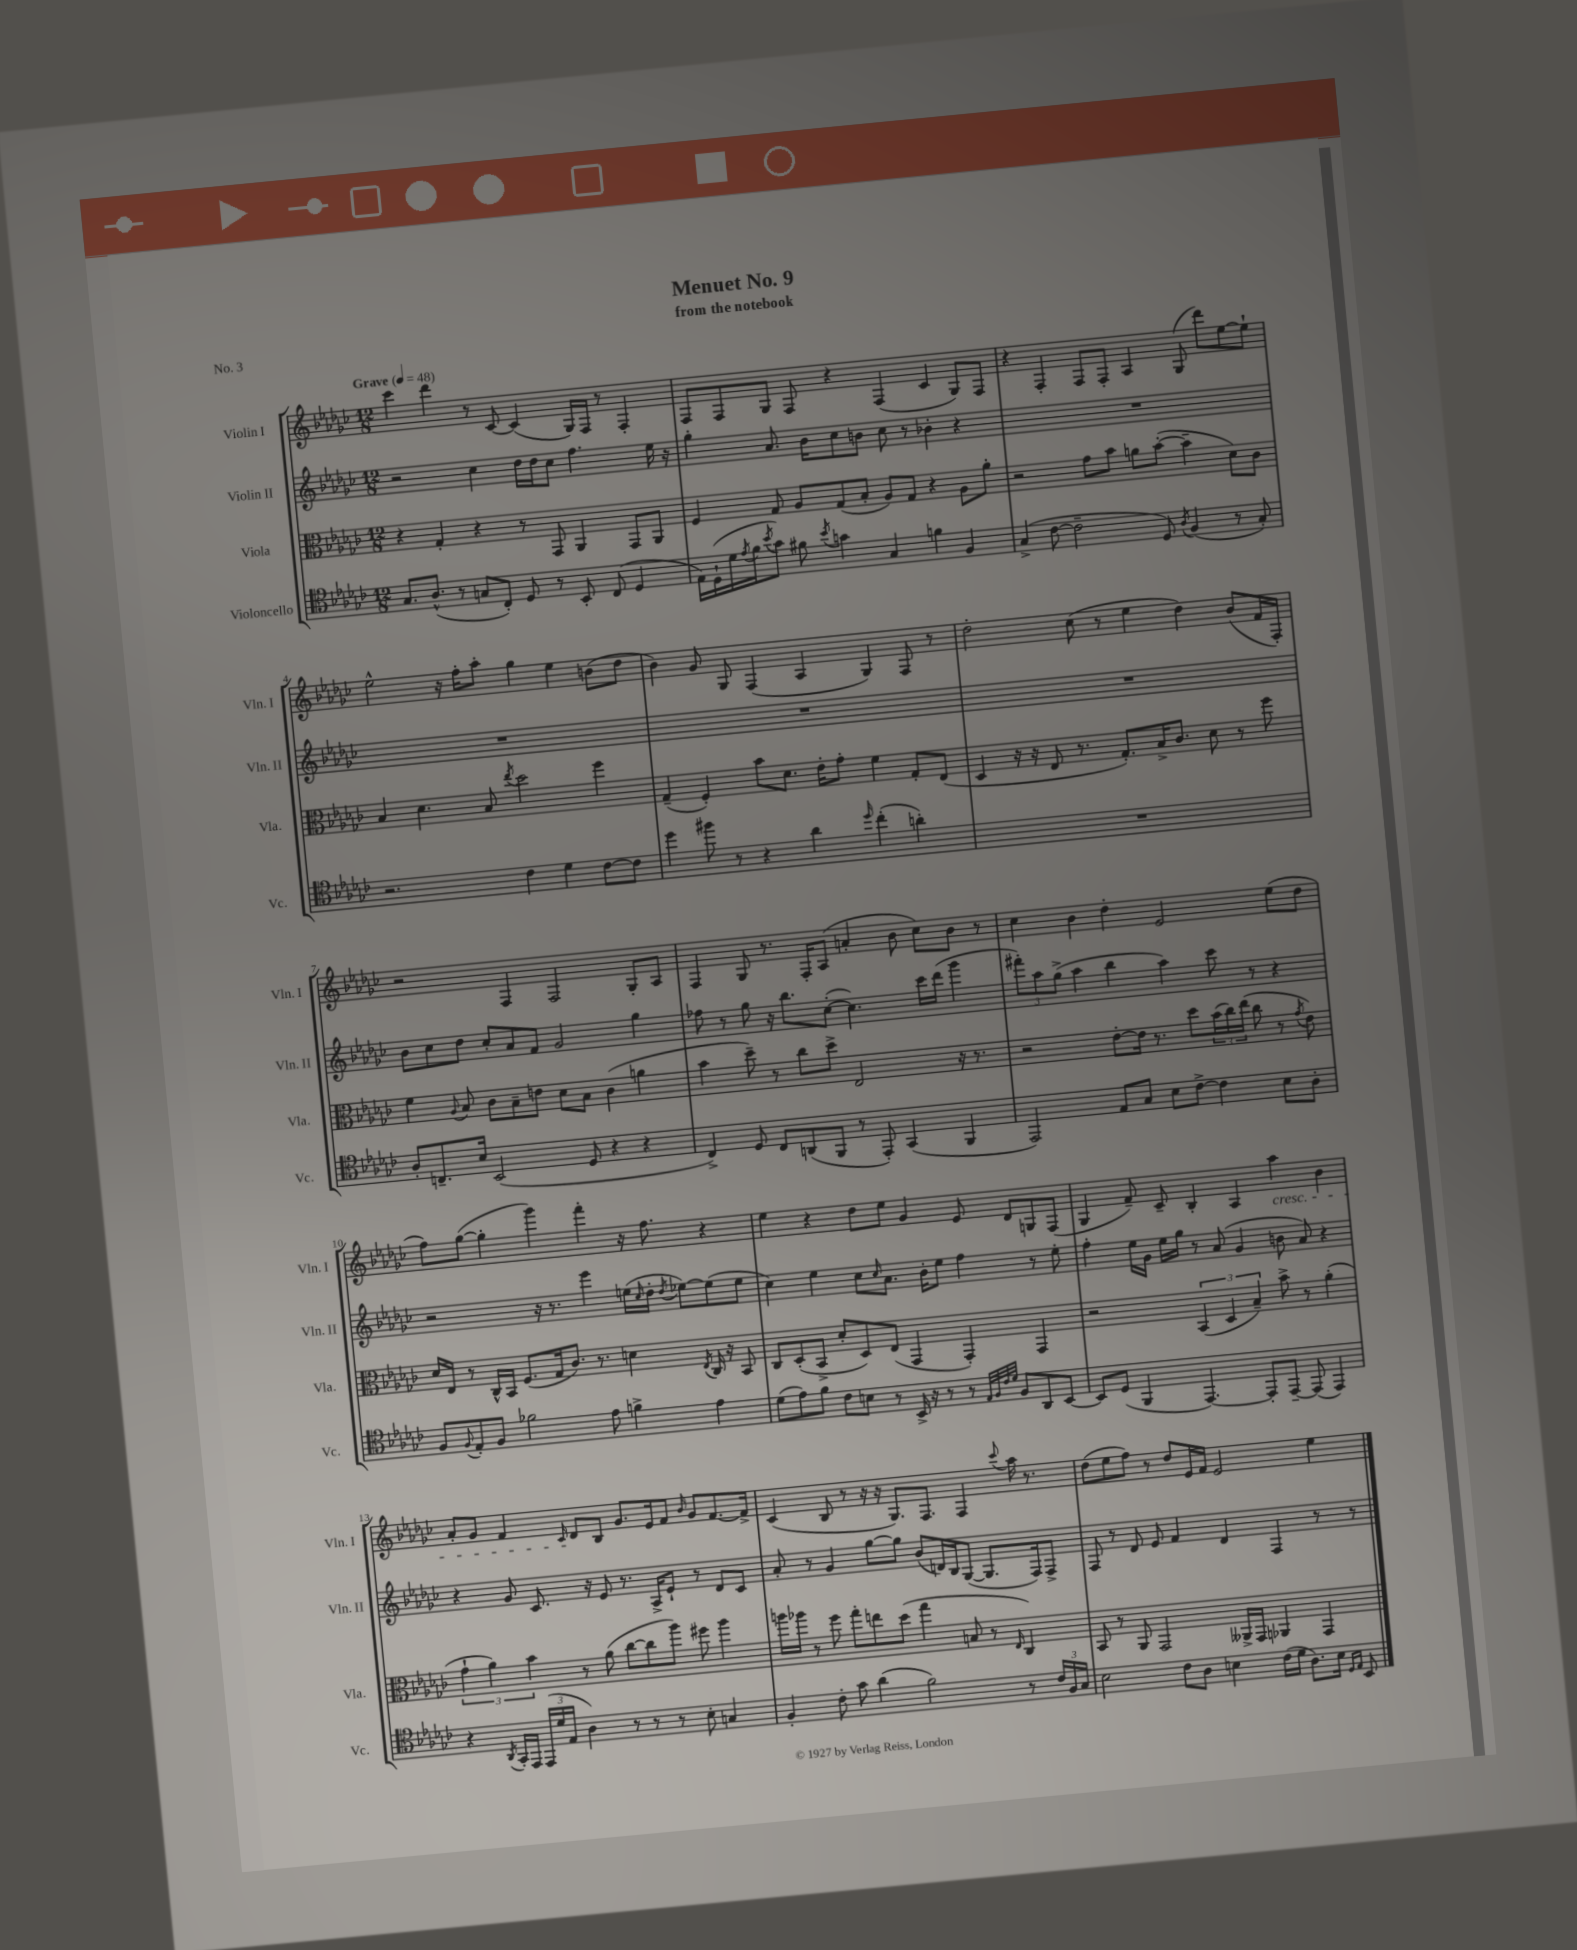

**kern	**kern	**kern	**kern
*part4	*part3	*part2	*part1
*staff4	*staff3	*staff2	*staff1
*I"Violoncello	*I"Viola	*I"Violin II	*I"Violin I
*I'Vc.	*I'Vla.	*I'Vln. II	*I'Vln. I
*clefC4	*clefC3	*clefG2	*clefG2
*k[b-e-a-d-g-c-]	*k[b-e-a-d-g-c-]	*k[b-e-a-d-g-c-]	*k[b-e-a-d-g-c-]
*M12/8	*M12/8	*M12/8	*M12/8
*MM48	*MM48	*MM48	*MM48
=1	=1	=1	=1
!	!	!	!LO:TX:a:B:t=Grave
8.G-/L	4r	2r	4ccc-\
(8.A-^^/J	.	.	.
.	4G-'/	.	4ddd-\
8r	.	.	.
8Gn/L	4r	4cc-\	8r
8C-'/J)	.	.	[8c-/
8D-/	8r	16dd-\LL	(4c-/]
.	.	16dd-\J	.
8r	8GG-/	8cc-\J	.
8BB-'/	4AA-/	4.ff\	16G-/LL)
.	.	.	16F/JJ
(8C-/	.	.	8r
4D-/	8GG-/L	.	4F'/
.	8AA-/J	16ee-\	.
.	.	16r	.
=2	=2	=2	=2
16E-\LL)	4F/	4gg-'\	8F/L
(16D-`\	.	.	.
16d-\	.	.	8F/
8qe-/	.	.	.
16f\J	.	.	.
8qb-/	.	.	.
8g-\J)	8G-/	8.a-/	8G-/J
8f#X\	8A-/L	.	8F/
.	.	16b-\KL	.
8qb-/	.	.	.
4gn\	(8G-/	8cc-\	4r
.	8B-'/J	8bn\J	.
4G-/	8A-/L)	8cc-\	(4F/
.	8G-/J	8r	.
4fn\	4r	4b-X'\	4c-/
4F/	8A-\L	4r	8G-/L)
.	8a-'\J	.	8F/J
=3	=3	=3	=3
(4G-^/	2r	1.r	4r
[8c-\	.	.	4F'/
2c-~\]	.	.	.
.	8g-\L	.	8F/L
.	8b-\J	.	8F'/J
.	8an\L	.	4A-/
8D-/)	([8b-'\J	.	.
8qA-/	.	.	.
(4F/	4b-~\]	.	(8G-/
.	.	.	8ddd-\L)
8r	8d-\L)	.	[8ee-\
8G-'/)	8c-\J	.	8ee-`\J]
!!LO:LB:g=z
=4	=4	=4	=4
2.r	4B-/	1.r	2ee-^^\
.	4.d-\	.	.
.	.	.	16r
.	.	.	16ff'\KL
.	8B-/	.	8aa-'\J
.	8qee-/	.	.
4c-\	2dd-\	.	4gg-\
4d-\	.	.	4ee-\
[8c-\L	4ff\	.	(8bn\L
8c-\J]	.	.	8dd-\J
=5	=5	=5	=5
4dd-\	(4G-~/	1.r	4b-\)
8ff#X\	4F'/)	.	8g-/
8r	.	.	8G-/
4r	8b-\L	.	(4F/
.	8.d-\J	.	.
4a-\	.	.	4A-/
.	16e-'\KL	.	.
.	8g-'\J	.	.
16qqdd-/	.	.	.
(4cc-'\	4f\	.	4G-/)
4an'\)	8G-'/L	.	8F/
.	(8E-/J	.	8r
=6	=6	=6	=6
1.r	4D-/	1.r	2dd-'\
.	16r	.	.
.	16r	.	.
.	8E-/	.	.
.	8.r	.	(8cc-\
.	.	.	8r
.	8.G-'/L)	.	.
.	.	.	4ee-\
.	16B-^/K	.	.
.	8.c-/J	.	.
.	.	.	4dd-\)
.	8d-\	.	.
.	8r	.	(8b-/L
.	8ff\	.	16f/L
.	.	.	16F'/JJ)
!!LO:LB:g=z
=7	=7	=7	=7
8A-'/L	4f\	8b-\L	2r
8.Cn~/	.	8cc-\	.
.	8qqA-/	.	.
.	8B-/	8dd-\J	.
16B-/Jk	.	.	.
(2BB-/	8c-\L	8cc-'/L	.
.	8B-~\	8a-/	4F/
.	8en\J	8f/J	.
.	8d-\L	2g-/	2F/
8D-/	8B-\J	.	.
4r	(4c-\	.	.
4r	4an\	4gg-\	8G-'/L
.	.	.	8A-/J
=8	=8	=8	=8
4C-^/)	4b-\	8ff-X\	4F/
.	.	8r	.
8D-/	8dd-~\)	8gg-\	8G-/
8C-/L	8r	16r	8.r
.	.	8.bb-\L	.
(8AAn/	8cc-\L	.	.
.	.	.	16F'/KL
8FF/J	8dd-^\J	([8cc-'\J	(8A-/J
8r	2E-/	4.cc-\])	4an'/
8EE-'/)	.	.	.
(4GG-/	.	.	8b-\
.	.	16ccc-\LL	8cc-\L)
.	.	(16ddd-\JJ	.
4FF/	16r	4ggg-\	8b-\J
.	8.r	.	.
.	.	.	8r
=9	=9	=9	=9
2EE-/)	2r	12fff#X'\L)	4cc-\
.	.	12aa-\	.
.	.	(12gg-^\J	.
.	.	4aa-\	4b-\
8E-/L	[8e-'\L	4bb-\	4dd-'\
8G-/J	16e-\Jk]	.	.
.	8.r	.	.
8B-\L	.	4aa-\)	2e-/
[8c-^\J	8dd-\L	.	.
4c-\]	(24b-\L	8ccc-\	.
.	24cc-\)	.	.
.	(24ee-\JJ	.	.
.	8cc-\	8r	.
8B-\L	8r	4r	(8ee-\L
.	8qg-/	.	.
8A-'\J	8e-\)	.	8dd-\J
!!LO:LB:g=z
=10	=10	=10	=10
8F/L	16d-/LL	2r	8ff\L)
.	16E-/JJ	.	.
8qqF/	.	.	.
8E-'/	8r	.	([8gg-\J
8F/J	16C-^^/LL	.	4gg-'\]
.	16BB-/JJ	.	.
2f-X\	(8.F/L	.	.
.	.	16r	4ggg-\)
.	16G-/k	8.r	.
.	8.c-/J)	.	.
.	.	4eee-\	4fff'\
.	8.r	.	.
8e-\	.	.	.
4fn^\	4dn\	(16een\LL	16r
.	.	16qqcc-/	.
.	.	16dd-'\JJ	8.ff\
.	.	8qdd-/	.
.	.	[8ee-X\L)	.
.	8qE-/	.	.
4e-\	16C-/	(8ee-\]	4r
.	16r	.	.
.	8BB-/	8ee-\J	.
=11	=11	=11	=11
(8d-\L	8C-/L	4cc-\)	4ee-\
8e-\)	(8D-'/	.	.
8f\J	8BB-^/J	4ee-\	4r
8c-\L	8d-'/L	.	.
8Bn\J	8D-/)	8cc-\L	8dd-\L
.	.	16qqcc-/	.
8r	(8E-/J	8.a-\J	8ee-\J
16BB-^/	4GG-/	.	4g-/
16r	.	16b-'\KL	.
8r	.	8ee-\J	.
8r	4GG-'/)	4ff\	8e-/
32qqE-/LLL	.	.	.
32qqF/	.	.	.
32qqc-/	.	.	.
32qqd-/JJJ	.	.	.
8F/L	.	.	8d-/L
8AA-/	4GG-/	8r	8Gn/
[8BB-/J	.	8ee-'\	(8F/J
=12	=12	=12	=12
8BB-/L]	2r	4ff'\	4G-/
(8D-/J	.	.	.
4FF/	.	16ee-\LL	8f~/)
.	.	16g-\JJ	.
.	.	16ee-\LL	8c-~/
.	.	16gg-\JJ	.
[4.EE-/)	(6BB-/	8r	4B-'/
.	.	(8a-/	.
.	6D-/	.	.
.	.	4g-/	4A-/
.	6B-~/)	.	.
8EE-'/L]	.	.	.
!	!	!	!LO:TX:b:i:t=cresc.
[8EE-~/J	8b-^\	8bn\	4aa-\
(8EE-/]	8r	8a-/)	.
4EE-/)	(4a-'\	4r	4b-\
!!LO:LB:g=z
=13	=13	=13	=13
4r	6g-`\	4r	8a-'/L
.	.	.	8g-/J
.	6a-\)	.	.
8qAA-/	.	.	.
16GG-'/LL	.	8g-/	4f/
16EE-/JJ	.	.	.
.	6b-\	.	.
(24EE-/LL	.	8.c-/	.
24d-/	.	.	.
24E-/JJ	.	.	.
.	.	.	16qqc-/
4A-\)	8r	.	8d-/L
.	.	16r	.
.	(8a-\	8e-/	8B-/J
8r	[8cc-\L	8.r	8.g-/L
8r	8cc-\]	.	.
.	.	16A-^/KL	16e-/k
8r	8aa-\J)	8e-`/J	8f/J
.	.	.	16qqb-/
8B-'\	8ff#X\	8r	8g-/L
4Gn/	4aa-\	8d-/L	[8.f/
.	.	8c-/J	.
.	.	.	16f^/Jk]
=14	=14	=14	=14
4F'/	16aan\LL	8a-'/	(4c-/
.	16aa-X\JJ	.	.
.	8r	8r	.
8c-'\	8ff\	4g-/	8B-/
8g-\	8gg-'\L	.	8r
(4a-\	8een\	[8gg-\L	16r
.	.	.	16r
.	(8dd-\J	8gg-\J]	8.G-/L)
2f\)	4gg-\	(8b-/L	.
.	.	.	8.F/J
.	.	16dn/L)	.
.	.	16B-/J	.
.	8Bn/	([8G-/J	4F/
.	8r	8.G-/L]	.
.	16qqE-/	.	8qqccc-/
8r	4C-/)	.	16aa-\
.	.	16F/k)	8.r
24c-/LL	.	8F^/J	.
24F/	.	.	.
24G-/JJ	.	.	.
=15	=15	=15	=15
2B-\	8BB-/	8F/	(8dd-\L
.	8r	8r	8ee-\
.	8AA-/	8d-/	8ff\J)
.	2GG-/	8e-/	8r
8c-\L	.	4f/	8dd-/L
8A-\J	.	.	16e-/L
.	.	.	16f/JJ
4Bn\	.	4d-/	2e-/
.	16AA--X^/LL	.	.
.	16GG-/JJ	.	.
(16c-\LL	4AA-X/	4F/	.
16d-\JJ	.	.	.
8.A-\L)	.	.	.
.	4GG-/	8r	4ee-\
16B\Jk	.	.	.
16qqD-/LL	.	.	.
16qqE-/JJ	.	.	.
8BB-/	.	8r	.
==	==	==	==
*-	*-	*-	*-
